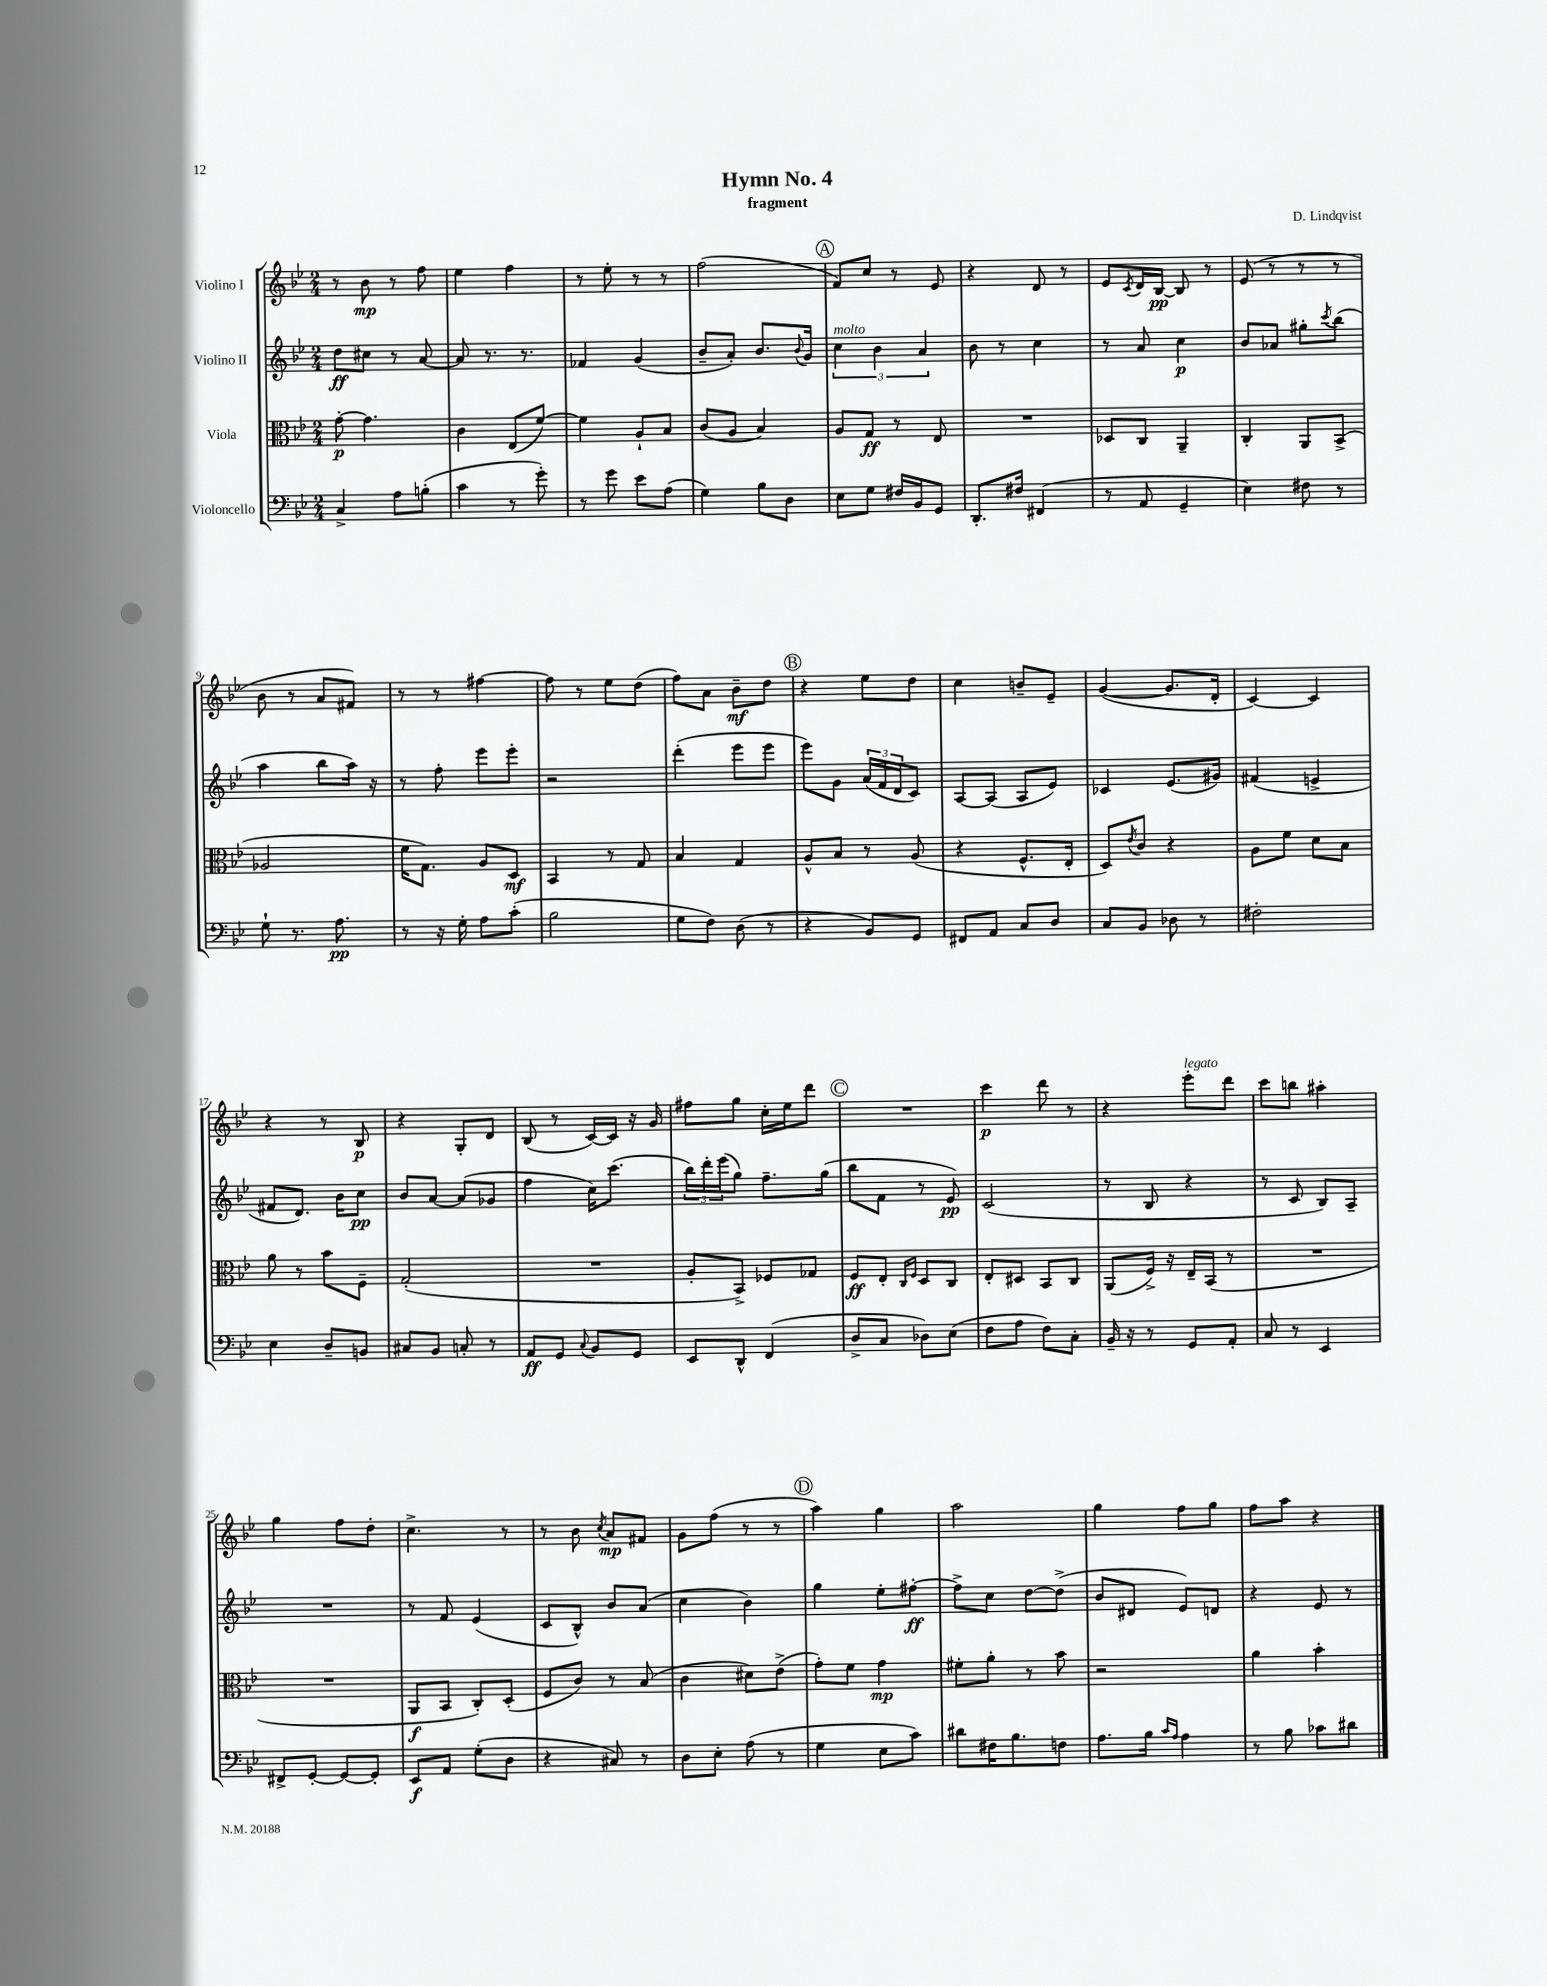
\header { title = "Hymn No. 4" composer = "D. Lindqvist" subtitle = "fragment" }
<<
\new StaffGroup <<
\new Staff = "s0" \with { instrumentName = "Violino I" } {
    \clef treble \key bes \major \numericTimeSignature \time 2/4
    r8 bes'8\mp r8 f''8 |
    ees''4 f''4 |
    r8 ees''8-. r8 r8 |
    f''2( |
    \mark \markup { \circle "A" } f'8) c''8 r8 ees'8 |
    r4 d'8 r8 |
    ees'8 \acciaccatura { c'8 } d'16 bes16~\pp bes8 r8 |
    ees'8( r8 r8 r8 |
    bes'8 r8 a'8 fis'8) |
    r8 r8 fis''4~ |
    fis''8 r8 ees''8 d''8( |
    f''8) a'8 bes'8--\mf d''8 |
    \mark \markup { \circle "B" } r4 ees''8 d''8 |
    c''4 b'8-- ees'8-- |
    g'4~( g'8. d'16-. |
    c'4~) c'4 |
    r4 r8 bes8\p |
    r4 g8-. d'8 |
    bes8( r8 c'16~) c'16 r16 g'16 |
    fis''8 g''8 c''16-. ees''16 d'''8 |
    \mark \markup { \circle "C" } R2 |
    c'''4\p d'''8 r8 |
    r4 ees'''8-.^\markup { \italic "legato" } d'''8 |
    c'''8 b''8 ais''4-. |
    g''4 f''8 d''8-. |
    c''4.-> r8 |
    r8 bes'8 \acciaccatura { c''8 } a'8\mp fis'8 |
    g'8 f''8( r8 r8 |
    \mark \markup { \circle "D" } a''4) g''4 |
    a''2 |
    g''4 f''8 g''8 |
    f''8 a''8 r4 \bar "|." |
}
\new Staff = "s1" \with { instrumentName = "Violino II" } {
    \clef treble \key bes \major \numericTimeSignature \time 2/4
    d''8\ff cis''8 r8 a'8~ |
    a'8 r8. r8. |
    fes'4 g'4( |
    bes'8-- a'8-.) bes'8. \appoggiatura { bes'8 } g'16 |
    \mark \markup { \circle "A" } \tuplet 3/2 { c''4^\markup { \italic "molto" } bes'4 a'4 } |
    bes'8 r8 c''4 |
    r8 a'8 c''4\p |
    bes'8 aes'8 gis''8-. \acciaccatura { c'''8 } bes''8( |
    a''4 bes''8 a''16) r16 |
    r8 f''8-. ees'''8 ees'''8-. |
    r2 |
    d'''4-.( ees'''8 ees'''8 |
    \mark \markup { \circle "B" } ees'''8) g'8 \tuplet 3/2 { a'16( f'16 d'16 } c'8) |
    a8~ a8( a8 ees'8) |
    ces'4 ees'8.( gis'16) |
    fis'4( e'4-> |
    fis'8 d'8.) bes'16 c''8\pp |
    bes'8 a'8~ a'8( ges'8 |
    f''4 c''16) c'''8.( |
    \tuplet 3/2 { bes''16) d'''16-. ees'''16( } g''8) f''8.-- g''16( |
    \mark \markup { \circle "C" } bes''8 f'8 r8 ees'8\pp) |
    c'2( |
    r8 bes8 r4 |
    r8 c'8 bes8) a8-- |
    R2 |
    r8 f'8 ees'4( |
    c'8 bes8-^) bes'8 a'8( |
    c''4 bes'4) |
    \mark \markup { \circle "D" } g''4 ees''8-. fis''8~-.\ff |
    fis''8-> c''8 d''8~ d''8->( |
    bes'8 dis'8 ees'8) d'8 |
    r4 ees'8 r8 \bar "|." |
}
\new Staff = "s2" \with { instrumentName = "Viola" } {
    \clef alto \key bes \major \numericTimeSignature \time 2/4
    g'8~-.\p g'4. |
    c'4 ees8( f'8~) |
    f'4 a8-! bes8 |
    c'8( a8 bes4) |
    \mark \markup { \circle "A" } a8 g8\ff r8 ees8 |
    R2 |
    des8 c8 a,4-- |
    c4-. a,8 bes,8->( |
    aes2 |
    f'16 g8.) a8 d8\mf |
    bes,4 r8 g8 |
    bes4 g4 |
    \mark \markup { \circle "B" } a8-^ bes8 r8 a8( |
    r4 f8.-^ ees16-. |
    d8) \acciaccatura { ees'8 } c'8 r4 |
    a8 f'8 d'8 bes8 |
    a'8 r8 bes'8 f8-- |
    g2-.( |
    R2 |
    a8-. bes,8->) fes8 ges8 |
    \mark \markup { \circle "C" } f8\ff ees8-. \grace { c16 f16 } d8 c8 |
    ees8-. dis8 bes,8 c8 |
    a,8( f16->) r16 ees16-- bes,16( r8 |
    R2 |
    R2 |
    a,8\f bes,8 c8-.) d8-.( |
    f8 c'8) r8 bes8( |
    c'4 dis'8) ees'8->( |
    \mark \markup { \circle "D" } g'8-.) f'8 g'4\mp |
    fis'8-. a'8-. r8 bes'8 |
    r2 |
    a'4 bes'4-. \bar "|." |
}
\new Staff = "s3" \with { instrumentName = "Violoncello" } {
    \clef bass \key bes \major \numericTimeSignature \time 2/4
    c4-> a8 b8-.( |
    c'4 r8 g'8-.) |
    r8 g'8 ees'8 a8( |
    g4) bes8 d8 |
    \mark \markup { \circle "A" } ees8 g8 fis16 bes,16 g,8 |
    d,8.-. fis16 fis,4( |
    r8 a,8 g,4-- |
    ees4) fis8 r8 |
    g8-! r8. a8.\pp |
    r8 r16 g16-. a8 c'8-.( |
    bes2 |
    g8 f8) d8( r8 |
    \mark \markup { \circle "B" } r4 bes,8) g,8 |
    fis,8 a,8 c8 d8 |
    c8 bes,8 des8 r8 |
    fis2-. |
    ees4 d8-- b,8 |
    cis8 bes,8 c8-. r8 |
    a,8\ff g,8 \appoggiatura { c8 } bes,8 g,8 |
    ees,8 d,8-^ f,4( |
    \mark \markup { \circle "C" } d8-> c8 des8) ees8( |
    f8 a8 f8) c8-. |
    bes,16-- r16 r8 g,8 a,8-. |
    c8 r8 ees,4 |
    fis,8-> g,8~-. g,8~ g,8-. |
    ees,8\f a,8 g8-.( d8 |
    r4 cis8) r8 |
    d8 ees8-. a8( r8 |
    \mark \markup { \circle "D" } g4 ees8 c'8) |
    dis'8 fis16 bes8. f8 |
    a8. bes16 \grace { c'16 a16 } a4 |
    r8 bes8 ces'8 dis'8 \bar "|." |
}
>>
>>
